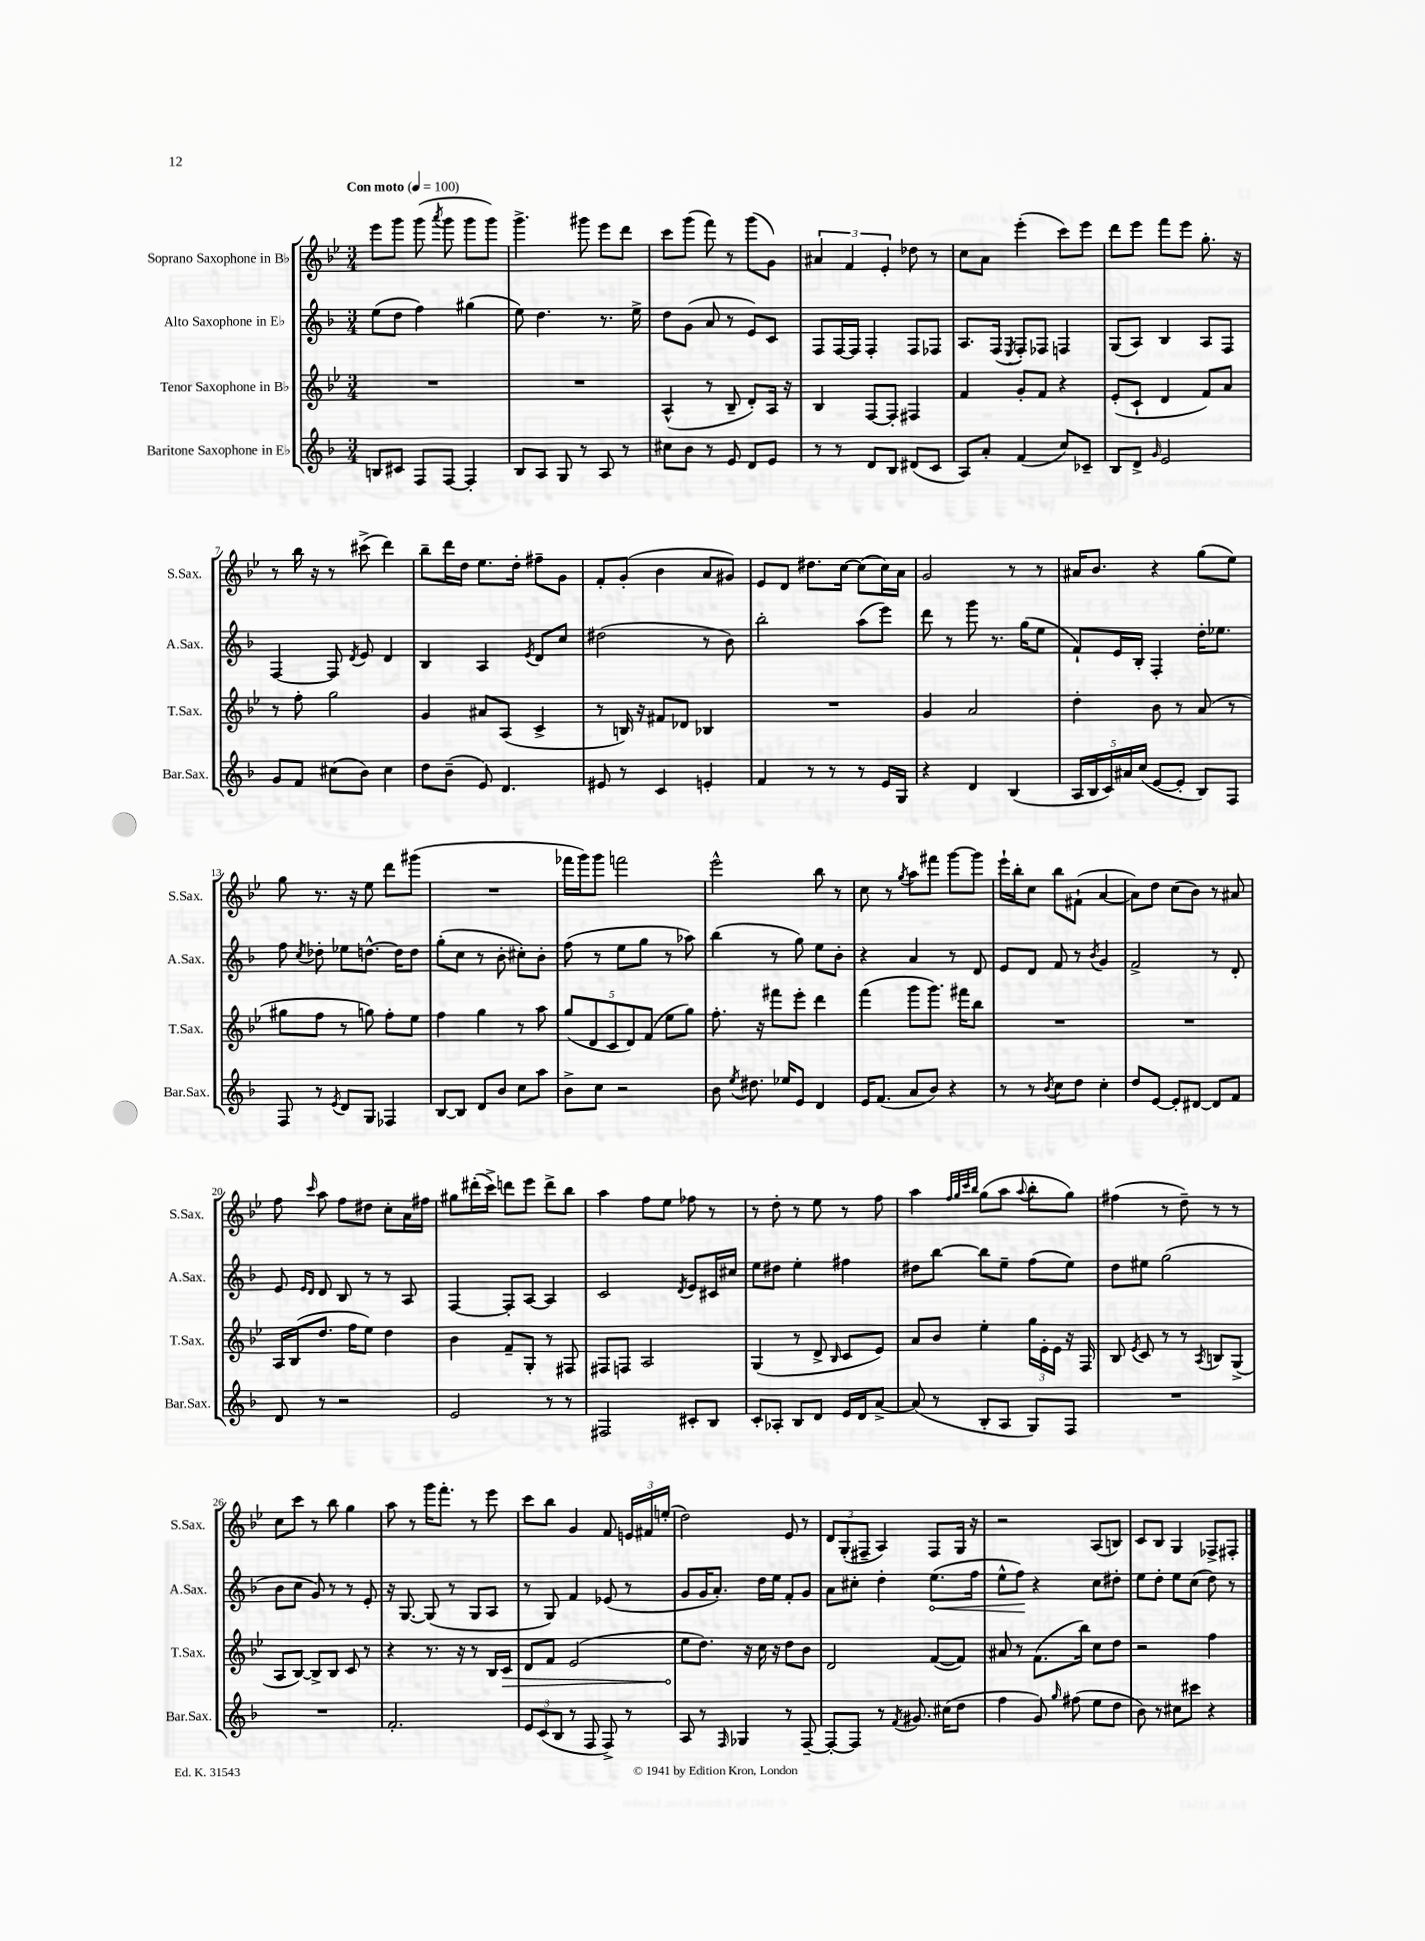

**kern	**kern	**dynam	**kern	**dynam	**kern
*part4	*part3	*part3	*part2	*part2	*part1
*staff4	*staff3	*staff3	*staff2	*staff2	*staff1
*I"Baritone Saxophone in E♭	*I"Tenor Saxophone in B♭	*	*I"Alto Saxophone in E♭	*	*I"Soprano Saxophone in B♭
*I'Bar.Sax.	*I'T.Sax.	*	*I'A.Sax.	*	*I'S.Sax.
*clefG2	*clefG2	*	*clefG2	*	*clefG2
*k[b-]	*k[b-e-]	*	*k[b-]	*	*k[b-e-]
*M3/4	*M3/4	*	*M3/4	*	*M3/4
*MM100	*MM100	*	*MM100	*	*MM100
=1	=1	=1	=1	=1	=1
!	!	!	!	!	!LO:TX:a:B:t=Con moto
8Bn/L	2.r	.	(8ee\L	.	8eee-\L
8c#X/J	.	.	8dd\J	.	8ggg\J
8F/L	.	.	4ff\)	.	(8ggg\
.	.	.	.	.	8qaaa/
[8F/J	.	.	.	.	8ggg\
4F'/]	.	.	(4gg#X\	.	8ggg\L
.	.	.	.	.	8ggg\J)
=2	=2	=2	=2	=2	=2
8B-/L	2.r	.	8ee\)	.	4.ggg^\
8A/J	.	.	4.dd\	.	.
8G/	.	.	.	.	.
8r	.	.	.	.	8ggg#X\
8A/	.	.	8.r	.	8eee-\L
8r	.	.	.	.	8ddd\J
.	.	.	16ee^\	.	.
=3	=3	=3	=3	=3	=3
8cc#X\L	(4A^^/	.	8dd\L	.	8ccc\L
8b-\J	.	.	(8g\J	.	(8ggg\J
8r	8r	.	8a/	.	8fff\)
8e/	8B-~/	.	8r	.	8r
8d/L	8d'/L)	.	8e/L)	.	(8ggg\L
8e/J	16A/Jk	.	8c/J	.	8g\J)
.	16r	.	.	.	.
=4	=4	=4	=4	=4	=4
8r	4B-/	.	8F/L	.	6a#X/
8r	.	.	[16F/L	.	.
.	.	.	.	.	6f/
.	.	.	16F/JJ]	.	.
8d/L	[8F/L	.	4F'/	.	.
.	.	.	.	.	6e-'/
8B-/J	8F'/J]	.	.	.	.
(8d#X/L	4F#X/	.	8F/L	.	8dd-X\
8c/J	.	.	8F-X/J	.	8r
=5	=5	=5	=5	=5	=5
8A/L)	4f/	.	8.A/L	.	8cc\L
8a'/J	.	.	.	.	8a\J
.	.	.	(16F/Jk	.	.
.	.	.	8qE/	.	.
(4f/	8g'/L	.	8F'/L)	.	(4eee-'\
.	8f/J	.	8F-X/J	.	.
8cc/L)	4r	.	4Fn/	.	8ccc\L)
8c-X~/J	.	.	.	.	8eee-\J
=6	=6	=6	=6	=6	=6
8B-/L	(8e-'/L	.	(8G/L	.	8ddd\L
8d^/J	8c`/J	.	8A/J)	.	8eee-\J
16qqg/	.	.	.	.	.
2e/	4d/	.	4B-/	.	8fff\L
.	.	.	.	.	8eee-\J
.	8f/L)	.	8A/L	.	8.gg'\
.	8a/J	.	8F/J	.	.
.	.	.	.	.	16r
!!LO:LB:g=z
=7	=7	=7	=7	=7	=7
8g/L	8r	.	[4F/	.	8r
8f/J	8ff'\	.	.	.	16bb-\
.	.	.	.	.	16r
(8cc#X\L	2gg\	.	8F/]	.	8r
.	.	.	8qd/	.	.
8b-\J)	.	.	8e/	.	(8ccc#X^\
4cc#\	.	.	4d/	.	4ddd\)
=8	=8	=8	=8	=8	=8
8dd\L	4g/	.	4B-/	.	8bb-~\L
(8b-~\J	.	.	.	.	16ddd\L
.	.	.	.	.	16dd\JJ
8e/)	8a#X/L	.	4A/	.	8.ee-\L
4.d/	(8A/J	.	.	.	.
.	.	.	.	.	16dd'\Jk
.	.	.	8qe/	.	.
.	4c^/	.	8d/L	.	8ff#X~\L
.	.	.	8cc/J	.	8g\J
=9	=9	=9	=9	=9	=9
8e#X/	8r	.	(2dd#X\	.	8f'/L
8r	16Bn/)	.	.	.	(8g'/J
.	16r	.	.	.	.
4c/	8f#X/L	.	.	.	4b-\
.	8d-X/J	.	.	.	.
4en'/	4B-X/	.	8r	.	8a/L
.	.	.	8b-\)	.	8g#X/J)
=10	=10	=10	=10	=10	=10
4f/	2.r	.	2bb-'\	.	8e-/L
.	.	.	.	.	8d/J
8r	.	.	.	.	8.dd#X\L
8r	.	.	.	.	.
.	.	.	.	.	[16cc\Jk
8r	.	.	(8aa\L	.	(8cc\L]
16e/LL	.	.	8eee\J)	.	16cc\L)
16G/JJ	.	.	.	.	16a\JJ
=11	=11	=11	=11	=11	=11
4r	4g/	.	8ddd\	.	2g/
.	.	.	8r	.	.
4d/	2a/	.	8ggg\	.	.
.	.	.	8.r	.	.
(4B-/	.	.	.	.	8r
.	.	.	(16gg\KL	.	.
.	.	.	8ee\J	.	8r
=12	=12	=12	=12	=12	=12
20A/LL	4dd'\	.	8f`/L)	.	16a#X/KL
20B-/	.	.	.	.	.
.	.	.	.	.	8.b-/J
20c/)	.	.	.	.	.
.	.	.	16e/L	.	.
20a#X/	.	.	.	.	.
.	.	.	16B-'/JJ	.	.
(20cc/JJ	.	.	.	.	.
[8e/L	8b-\	.	4F'/	.	4r
8e'/J]	8r	.	.	.	.
8B-/L)	(8a/	.	16dd'\KL	.	(8gg\L
.	.	.	8.ee-X\J	.	.
8F/J	8r	.	.	.	8ee-\J)
!!LO:LB:g=z
=13	=13	=13	=13	=13	=13
8F/	8gg#X\L	.	8ff\	.	8gg\
.	.	.	8qcc/	.	.
8r	8ff\J	.	8dd-X'\	.	8.r
8qe/	.	.	.	.	.
8d/L	8r	.	8ee-X\L	.	.
.	.	.	.	.	16r
8G/J	8ggn\)	.	[8.ddn^^\J	.	8ee-\
4F-X/	8ff'\L	.	.	.	8ddd\L
.	.	.	16dd\KL]	.	.
.	8ee-\J	.	8dd\J	.	(8ggg#X\J
=14	=14	=14	=14	=14	=14
[8B-/L	4ff\	.	(8gg'\L	.	2.r
8B-/J]	.	.	8cc\J	.	.
8d/L	4gg\	.	8r	.	.
8b-/J	.	.	8b-'\	.	.
8cc\L	8r	.	8cc#X'\L)	.	.
8aa\J	8aa\	.	8b-'\J	.	.
=15	=15	=15	=15	=15	=15
8b-^\L	(10gg/L	.	(8ff\	.	16fff-X\LL
.	.	.	.	.	16ggg\J)
.	10d/	.	.	.	.
8cc\J	.	.	8r	.	8ggg\J
.	10c/	.	.	.	.
2r	.	.	8ee\L	.	2fffn\
.	10d/)	.	.	.	.
.	.	.	8gg\J	.	.
.	(10f/J	.	.	.	.
.	8ee-\L	.	8r	.	.
.	8gg\J)	.	8aa-X\)	.	.
=16	=16	=16	=16	=16	=16
8b-\	8.ff'\	.	(4bb-\	.	2eee-^^\
8qee/	.	.	.	.	.
8.dd#X\	.	.	.	.	.
.	16r	.	.	.	.
.	8fff#X\L	.	8r	.	.
16ee-X/KL	.	.	.	.	.
8e/J	8eee-'\J	.	8gg\)	.	.
4d/	4ddd\	.	8ee\L	.	8bb-\
.	.	.	8b-'\J	.	8r
=17	=17	=17	=17	=17	=17
16e/KL	(4fff\	.	4r	.	8cc\
(8.f/J	.	.	.	.	.
.	.	.	.	.	8r
.	.	.	.	.	8qgg/
8a/L	8ggg\L	.	4a/	.	8aa\L
8b-/J)	8.ggg\J)	.	.	.	8fff#X\J
4r	.	.	8r	.	[8ggg\L
.	16fff#X\KL	.	.	.	.
.	8bb-\J	.	8d/	.	8ggg\J]
=18	=18	=18	=18	=18	=18
8r	2.r	.	8e/L	.	16eee-`\LL
.	.	.	.	.	16bb-'\J
8r	.	.	8d/J	.	8cc\J
8qb-/	.	.	.	.	.
8cc\L	.	.	8f/	.	8bb-\L
8dd\J	.	.	8r	.	(8f#X`\J
.	.	.	8qb-/	.	.
4cc'\	.	.	4g/	.	[4a/
=19	=19	=19	=19	=19	=19
8dd/L	2.r	.	2f^/	.	8a\L])
[8e/J	.	.	.	.	8dd\J
8e'/L]	.	.	.	.	(8cc\L
[8d#X/J	.	.	.	.	8b-\J)
8d#/L]	.	.	8r	.	8r
8f/J	.	.	8d'/	.	8a#X/
!!LO:LB:g=z
=20	=20	=20	=20	=20	=20
8d/	16A/LL	.	8e/	.	8ff\
.	(16B-/J	.	.	.	.
.	.	.	16qqe/LL	.	.
.	.	.	16qqd/JJ	.	16qqccc/
8r	8.dd/J	.	8d/	.	8aa\
2r	.	.	8B-/	.	8ff\L
.	16ff\KL	.	.	.	.
.	8ee-\J)	.	8r	.	8dd#X\J
.	4dd\	.	8r	.	8cc'\L
.	.	.	8A/	.	16a\L
.	.	.	.	.	16ff#X\JJ
=21	=21	=21	=21	=21	=21
2e/	4b-\	.	[4F/	.	8gg#X\L
.	.	.	.	.	(16ddd#X'\L
.	.	.	.	.	16ccc^\JJ)
.	8f~/L	.	8F'/L]	.	8dddn\L
.	8G'/J	.	[8A/J	.	8eee-\J
8r	8r	.	4A/]	.	8ddd^\L
8r	8F#X/	.	.	.	8bb-\J
=22	=22	=22	=22	=22	=22
2F#X/	8F#X/L	.	2c/	.	4aa\
.	8Fn/J	.	.	.	.
.	2A/	.	.	.	8ff\L
.	.	.	.	.	8ee-\J
.	.	.	8qd/	.	.
8c#X'/L	.	.	8e/L	.	8ff-X\
8B-/J	.	.	16c#X/L	.	8r
.	.	.	16cc#X/JJ	.	.
=23	=23	=23	=23	=23	=23
8c'/L	(4G/	.	8ee\L	.	8r
8A-X'/J	.	.	8dd#X\J	.	8dd'\
8B-/L	8r	.	4ee'\	.	8r
8d/J	8d^/	.	.	.	8ee-\
.	16qqB-/	.	.	.	.
16e/LL	8c/L	.	4ff#X\	.	8r
16d/J	.	.	.	.	.
[8a^/J	8e-/J)	.	.	.	8ff\
=24	=24	=24	=24	=24	=24
(8a/]	8a/L	.	8dd#X\L	.	4aa\
8r	8b-/J	.	[8bb-\J	.	.
.	.	.	.	.	32qqff/LLL
.	.	.	.	.	32qqgg/
.	.	.	.	.	32qqccc/
.	.	.	.	.	32qqbb-/JJJ
8B-'/L	4ee-'\	.	8bb-\L]	.	(8gg\L
8A/J	.	.	8ee~\J	.	8aa\J
.	.	.	.	.	8qqaa/
8G/L)	24gg\LL	.	(8ff\L	.	8bb-'\L
.	24e-'\	.	.	.	.
.	24e-\JJ	.	.	.	.
8F/J	16r	.	8ee\J)	.	8gg\J)
.	16F/	.	.	.	.
=25	=25	=25	=25	=25	=25
2.r	8B-/	.	8dd\L	.	(4ff#X\
.	8qe-/	.	.	.	.
.	8c/	.	8ee#X\J	.	.
.	8r	.	(2gg\	.	8r
.	8r	.	.	.	8dd~\)
.	8qA/	.	.	.	.
.	8Bn/L	.	.	.	8r
.	(8G^/J	.	.	.	8r
!!LO:LB:g=z
=26	=26	=26	=26	=26	=26
2.r	8A/L	.	8b-\L	.	8cc\L
.	[8B-/J)	.	8cc\J	.	8ccc\J
.	8B-^/L]	.	8g/)	.	8r
.	8B-/J	.	8r	.	8bb-\
.	8c/	.	8r	.	4gg\
.	8r	.	8e'/	.	.
=27	=27	=27	=27	=27	=27
2.f'/	4r	.	16r	.	8aa\
.	.	.	[8.G/	.	.
.	.	.	.	.	8r
.	8.r	.	(8G/]	.	16ggg\KL
.	.	.	.	.	8.fff'\J
.	.	.	8r	.	.
.	16r	.	.	.	.
.	8r	.	8G/L	.	8r
.	16B-/LL	.	8A/J	.	8eee-\
!	!	!LO:HP:b	!	!	!
.	16c/JJ	>	.	.	.
=28	=28	=28	=28	=28	=28
12e/L	8d/L	.	8r	.	8ccc\L
(12c/	.	.	.	.	.
.	8f/J	.	8G/)	.	8bb-\J
12B-/J	.	.	.	.	.
8r	(2e-/	.	4f/	.	4g/
8F/	.	.	.	.	.
8F^/)	.	.	(8e-X/	.	8f/
8r	.	.	8r	.	24en/LL
.	.	.	.	.	24f#X/
.	.	.	.	.	(24een'/JJ
=29	=29	=29	=29	=29	=29
8A/	8ee-\L	.	8g/L	.	2dd\)
8r	8.dd\J)	]	16g/K	.	.
.	.	.	8.a'/J)	.	.
16qqF/	.	.	.	.	.
4G-X/	.	.	.	.	.
.	16r	.	.	.	.
.	16cc\	.	16dd\LL	.	.
.	16r	.	16ee\JJ	.	.
8r	8dd\L	.	8f'/L	.	8e-/
[8F~/	8b-\J	.	8g/J	.	8r
=30	=30	=30	=30	=30	=30
8F'/L_	2d/	.	8a\L	.	12d/L
.	.	.	.	.	(12G'/
8F/J]	.	.	8cc#X'\J	.	.
.	.	.	.	.	12F#X~/J
8r	.	.	4dd'\	.	4A/)
8qf/	.	.	.	.	.
8.g#X/	.	.	.	.	.
!	!	!	!	!LO:HP:b	!
.	([8f/L	.	(8.ee\L	<	8F#/L
(16cc#X\KL	.	.	.	.	.
8dd\J	8f/J])	.	.	.	16G/Jk
.	.	.	16ff\Jk	.	16r
=31	=31	=31	=31	=31	=31
4ff\	8a#X/	.	8ee^^\L	.	2r
.	8r	.	8ff\J)	.	.
8g/)	(8.f\L	.	4r	[	.
16qqgg/	.	.	.	.	.
(8ff#X\	.	.	.	.	.
.	16bb-\Jk)	.	.	.	.
8ee\L	8cc\L	.	8cc\L	.	(8A/L
8dd\J	8dd\J	.	8dd#X'\J	.	8Bn/J)
=32	=32	=32	=32	=32	=32
8b-\)	2r	.	8ee\L	.	8c/L
8r	.	.	8dd'\J	.	8B-/J
8cc#X\L	.	.	8ee\L	.	4G/
8ccc#X\J	.	.	(8cc\J	.	.
4r	4ff\	.	8dd\)	.	8F-X^/L
.	.	.	8r	.	8F#X'/J
==	==	==	==	==	==
*-	*-	*-	*-	*-	*-
